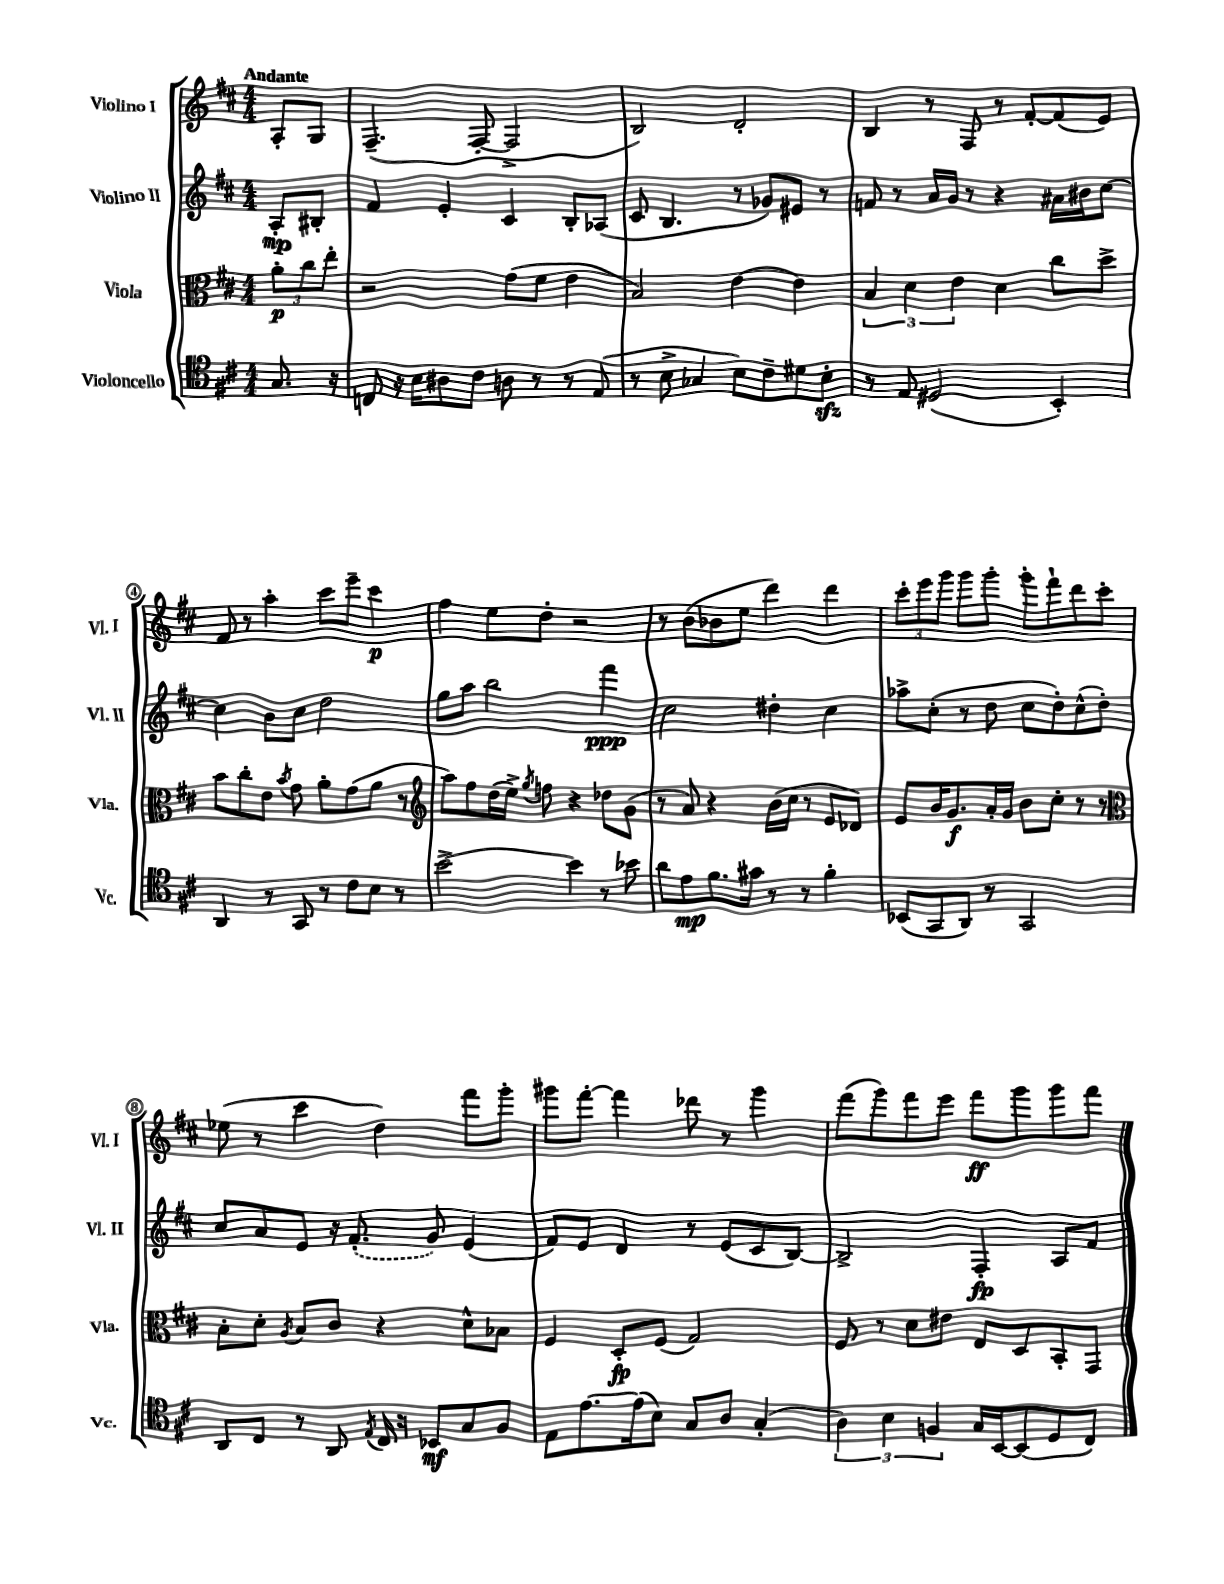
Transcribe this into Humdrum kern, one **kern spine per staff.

**kern	**kern	**kern	**kern
*staff4	*staff3	*staff2	*staff1
*clefC4	*clefC3	*clefG2	*clefG2
*k[f#c#]	*k[f#c#]	*k[f#c#]	*k[f#c#]
*M4/4	*M4/4	*M4/4	*M4/4
8.G	12a'	8A'	8A'
.	12cc#	.	.
.	.	8B#'	8G
.	12ee'	.	.
16r	.	.	.
=	=	=	=
8C	2r	4f#	(4.F#~
16r	.	.	.
16B	.	.	.
8A#	.	4e'	.
8c#	.	.	[8F#'
8A	(8g	4c#	2F#^]
8r	8f#	.	.
8r	4e	8B'	.
(8E	.	(8A-	.
=	=	=	=
8r	2B)	8c#	2B)
8B^	.	4.B	.
4G-	.	.	.
8B)	[4e	8r	2d'
8c#~	.	8g-)	.
8d#	4e]	8e#	.
8B'	.	8r	.
=	=	=	=
8r	6B	8f	4B
8E	.	8r	.
.	6d	.	.
(2D#	.	16a	8r
.	.	16g	.
.	6e	.	.
.	.	8r	8F#
.	4d	4r	8r
.	.	.	[8f#'
4BB')	8cc#	16a#	(8f#]
.	.	16b#	.
.	8dd^	[8cc#	8e)
=	=	=	=
4AA	8b	4cc#]	8f#
.	8cc#'	.	8r
8r	8e	8b	4aa'
.	8qb	.	.
8GG	8g	8cc#	.
8r	8a'	2dd	8ccc#
8c#	(8g	.	8eee~
8B	8a	.	4ccc#
8r	8r	.	.
=	=	=	=
*	*clefG2	*	*
[2b^	8aa)	8gg	4ff#
.	8ff#	8aa	.
.	(16dd	2bb	8ee
.	16ee^)	.	.
.	8qgg	.	.
.	8ff	.	8dd'
4b]	4r	.	2r
8r	8dd-	4fff#	.
8b-	(8g	.	.
=	=	=	=
8a	8r	2cc#	8r
8e	8a)	.	(8b
8.f#	4r	.	8b-
.	.	.	8ee
16g#	.	.	.
8r	(16b	4dd#'	4ddd)
.	16cc#	.	.
8r	8r	.	.
4f#'	8e	4cc#	4ddd
.	8d-)	.	.
=	=	=	=
(8BB-	8e	8aa-^	12ccc#'
.	.	.	12eee
8GG	16b	(8cc#'	.
.	.	.	12ggg
.	8.g	.	.
8AA)	.	8r	8ggg
8r	16a'	8dd	8ggg'
.	16g	.	.
2GG	8b	8cc#	8ggg'
.	8cc#'	8dd')	8fff#`
.	8r	(8cc#^^	8ddd
.	8r	8dd')	8ccc#'
=	=	=	=
*	*clefC3	*	*
8AA	8B'	8cc#	(8ee-
8C#	8d'	8a	8r
.	8qA	.	.
8r	8B	8e	4ccc#
8AA	8c#	16r	.
.	.	(8.f#'	.
8qE	.	.	.
16C#	4r	.	4dd)
16r	.	.	.
8BB-	.	8g)	.
8G	8d^^	(4e	8fff#
8F#	8B-	.	8ggg'
=	=	=	=
8E	4F#	8f#)	8ggg#
[8.e	.	8e	[8fff#'
.	8D'	4d	4fff#]
(16e]	.	.	.
8B)	(8F#	.	.
8G	2G)	8r	8ddd-
8A	.	(8e	8r
(4G'	.	8c#	4ggg#
.	.	[8B)	.
=	=	=	=
6A)	8F#	2B^]	(8fff#
.	8r	.	8ggg)
6B	.	.	.
.	8d	.	8fff#
6F	.	.	.
.	8e#	.	8eee
16G	8E	4F#'	8fff#
[16BB	.	.	.
(8BB]	8D	.	8ggg
8D	8BB'	8A	8ggg
8C#)	8GG	8f#	8fff#
==	==	==	==
*-	*-	*-	*-
